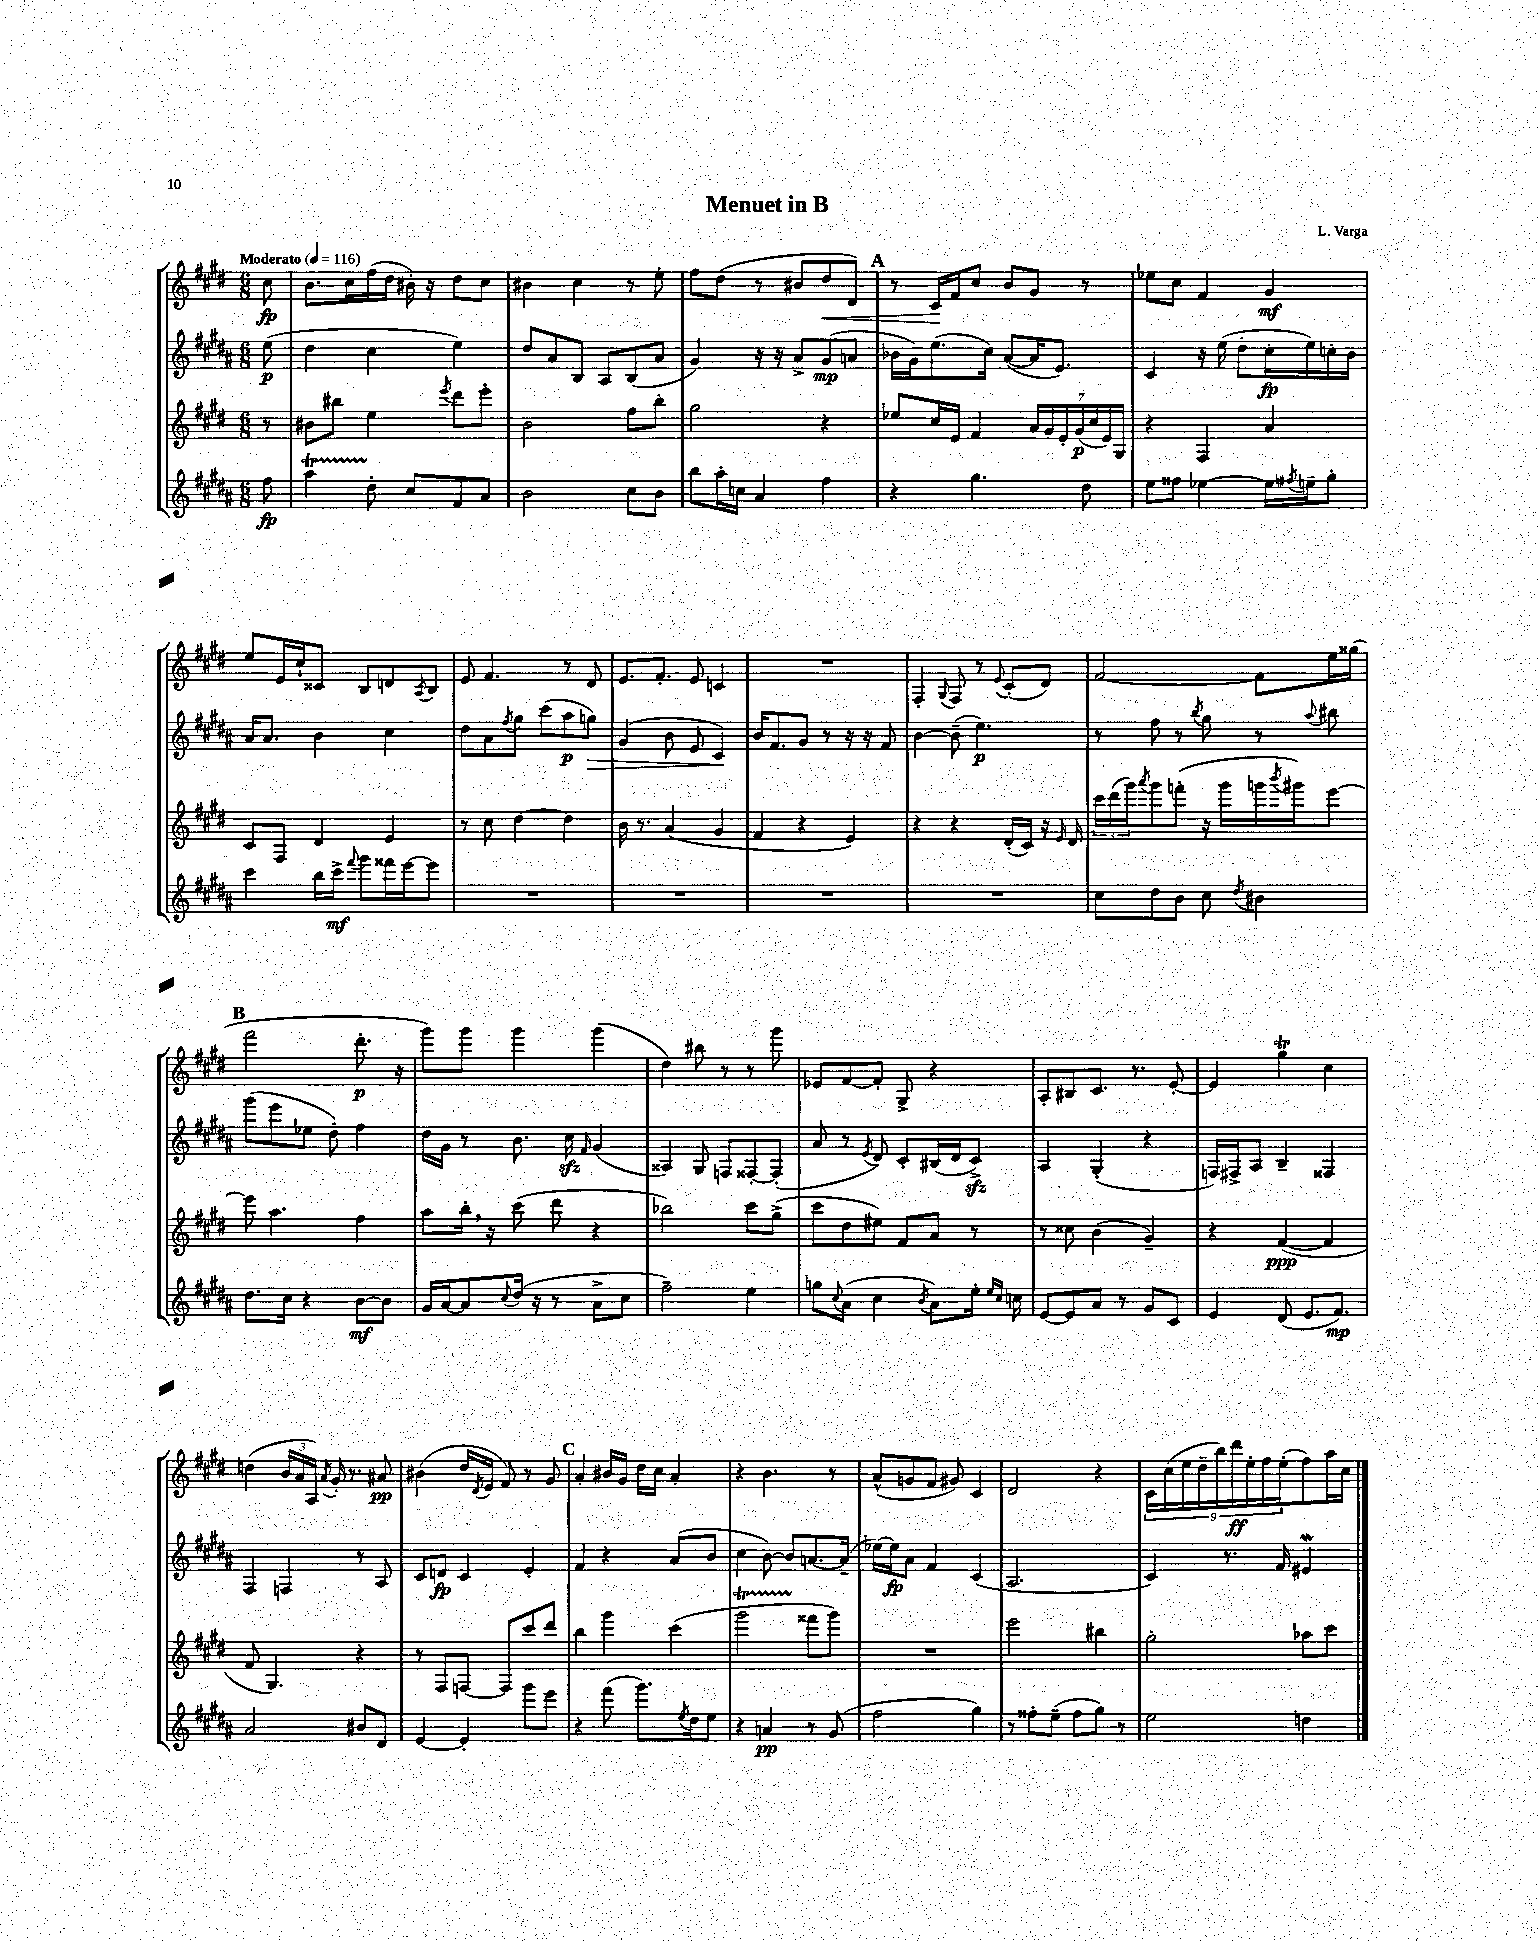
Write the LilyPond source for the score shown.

\header { title = "Menuet in B" composer = "L. Varga" }
<<
\new StaffGroup <<
\new Staff = "s0" {
    \clef treble \key e \major \numericTimeSignature \time 6/8 \partial 8 \tempo "Moderato" 4 = 116
    cis''8\fp |
    b'8. cis''16 fis''16( dis''16 bis'16-.) r16 dis''8 cis''8 |
    bis'4 cis''4 r8 e''8-. |
    fis''8 dis''8( r8 bis'8 dis''8\< dis'8) |
    \mark \markup { \bold "A" } r8 cis'16\! fis'16 cis''8 b'8 gis'8 r8 |
    ees''8 cis''8 fis'4 gis'4\mf |
    e''8 e'16 cis''16-! cisis'8 b8 d'8 \acciaccatura { a8 } b8 |
    e'8 fis'4. r8 dis'8 |
    e'8. fis'8.-. e'8 c'4 |
    R2. |
    fis4-. \appoggiatura { gis8 } fis8 r8 \appoggiatura { e'8 } cis'8-.( dis'8) |
    fis'2~ fis'8 e''16 gisis''16( |
    \mark \markup { \bold "B" } fis'''2 dis'''8.-.\p r16 |
    gis'''8) gis'''8 gis'''4 gis'''4( |
    dis''4) bis''8 r8 r8 gis'''8 |
    ees'8 fis'8~ fis'8-. gis8-> r4 |
    a8-. bis8 cis'8. r8. e'8~-. |
    e'4 gis''4\trill cis''4 |
    d''4( \tuplet 3/2 { b'16 a'16 a16) } \acciaccatura { a'8 } gis'16-. r8. ais'8\pp |
    bis'4( dis''16 \acciaccatura { dis'8 } e'16 fis'8) r8 gis'8 |
    \mark \markup { \bold "C" } a'4-. bis'16 gis'16 dis''16 cis''16 a'4-. |
    r4 b'4. r8 |
    a'8-^( g'8 fis'8 gis'8) cis'4 |
    dis'2 r4 |
    \tuplet 9/8 { cis'16 cis''16( e''16 dis''16-- b''16) dis'''16\ff e''16-. fis''16 e''16-.( } fis''8) a''16 cis''16 \bar "|." |
}
\new Staff = "s1" {
    \clef treble \key b \major \numericTimeSignature \time 6/8 \partial 8
    e''8\p( |
    dis''4 cis''4 e''4) |
    dis''8 ais'8 b8 ais8 b8( ais'8 |
    gis'4) r16 r16 ais'8-> gis'8\mp( a'8 |
    \mark \markup { \bold "A" } bes'16 gis'16) e''8.( cis''16) ais'8~( ais'16 e'8.) |
    cis'4 r16 e''16( dis''8-. cis''16-.\fp e''16) c''16-. b'16 |
    ais'16 ais'8. b'4 cis''4 |
    dis''8 ais'8 \acciaccatura { fis''8 } gis''8 cis'''8( ais''8\p g''8\>) |
    gis'4( b'8 e'8 cis'4\!) |
    b'16 fis'8. gis'8 r8 r16 r16 fis'8 |
    b'4~ b'8--( e''4.\p) |
    r8 fis''8 r8 \acciaccatura { b''8 } gis''8 r8 \appoggiatura { ais''8 } bis''8 |
    \mark \markup { \bold "B" } gis'''8( e'''8 ees''8 dis''8-.) fis''4 |
    dis''16 gis'16 r8 b'8. cis''16\sfz \grace { fis'16 } gis'4( |
    aisis4) gis8 f8 fisis8~-. fisis8-.( |
    ais'8 r8 \acciaccatura { e'8 } dis'8) cis'8-. bis16( dis'16 cis'8->\sfz) |
    ais4 gis4-.( r4 |
    f16) fis16-> ais8 b4-- fisis4 |
    fis4 f4 r8 ais8 |
    cis'8 d'8\fp cis'4 e'4-. |
    \mark \markup { \bold "C" } fis'4 r4 ais'8( b'8 |
    cis''4 b'8~) b'8 a'8.~ a'16--( |
    ees''16~) ees''16\fp ais'8 fis'4 cis'4( |
    ais2. |
    cis'4) r8. fis'16 eis'4\mordent \bar "|." |
}
\new Staff = "s2" {
    \clef treble \key e \major \numericTimeSignature \time 6/8 \partial 8
    r8 |
    bis'8 bis''8 e''4 \acciaccatura { e'''8 } dis'''8 e'''8-. |
    b'2 fis''8 b''8-. |
    gis''2 r4 |
    \mark \markup { \bold "A" } ees''8 cis''16 e'16 fis'4 \tuplet 7/4 { a'16 gis'16 e'16-. gis'16\p( cis''16 e'16) gis16 } |
    r4 fis4 a'4 |
    cis'8 fis8 dis'4 e'4 |
    r8 cis''8 dis''4~ dis''4 |
    b'16 r8. a'4( gis'4 |
    fis'4 r4 e'4) |
    r4 r4 dis'16-.( cis'16) r16 \grace { e'16 } dis'16 |
    \tuplet 3/2 { cis'''16 dis'''16( gis'''16) } \acciaccatura { a'''8 } gis'''8 f'''8-.( r16 gis'''16 g'''16 \acciaccatura { b'''8 } gis'''16) e'''8~ |
    \mark \markup { \bold "B" } e'''8 a''4. fis''4 |
    a''8 b''16-. \breathe r16 cis'''8( dis'''8 r4 |
    bes''2) cis'''8 gis''8->( |
    cis'''8 dis''8 eis''8) fis'8 a'8 r8 |
    r8 cisis''8 b'4( gis'4--) |
    r4 fis'4~\ppp( fis'4 |
    fis'8 gis4.) r4 |
    r8 fis8 f8~ f8 cis'''8 dis'''8 |
    \mark \markup { \bold "C" } b''4 gis'''4 cis'''4( |
    gis'''2\startTrillSpan fisis'''8\stopTrillSpan gis'''8) |
    R2. |
    e'''2 bis''4 |
    gis''2-. aes''8 cis'''8 \bar "|." |
}
\new Staff = "s3" {
    \clef treble \key b \major \numericTimeSignature \time 6/8 \partial 8
    fis''8\fp |
    ais''4\startTrillSpan dis''8-.\stopTrillSpan cis''8 fis'8 ais'8 |
    b'2 cis''8 b'8 |
    b''8 ais''16-. c''16 ais'4 fis''4 |
    \mark \markup { \bold "A" } r4 gis''4. dis''8 |
    e''8 fisis''8 ees''4~ ees''16 \acciaccatura { fis''8 } e''16-- gis''8-. |
    cis'''4 b''16 cis'''16->\mf \appoggiatura { fis'''8 } gis'''8 fisis'''16 e'''16~ e'''8 |
    R2. |
    R2. |
    R2. |
    R2. |
    cis''8 dis''8 b'8 cis''8 \acciaccatura { dis''8 } bis'4 |
    \mark \markup { \bold "B" } dis''8. cis''16 r4 b'8~\mf b'8 |
    gis'16 ais'16~ ais'8 \appoggiatura { cis''8 } dis''16( r16 r8 ais'8-> cis''8 |
    fis''2--) e''4 |
    g''8 \appoggiatura { cis''8 } ais'8( cis''4 \acciaccatura { b'8 } ais'8) e''16-. \grace { e''16 cis''16 } c''16 |
    e'8~ e'8 ais'8 r8 gis'8 cis'8 |
    e'4 dis'8( e'8. fis'8.\mp) |
    ais'2 bis'8 dis'8 |
    e'4~ e'4-. gis'''8 e'''8 |
    \mark \markup { \bold "C" } r4 fis'''8( gis'''8.) \acciaccatura { e''8 } dis''16 e''8 |
    r4 a'4\pp r8 gis'8( |
    fis''2 gis''4) |
    r8 fisis''8-. e''8--( fisis''8 gis''8) r8 |
    e''2 d''4 \bar "|." |
}
>>
>>
\layout { \context { \Score \remove "Bar_number_engraver" } }
